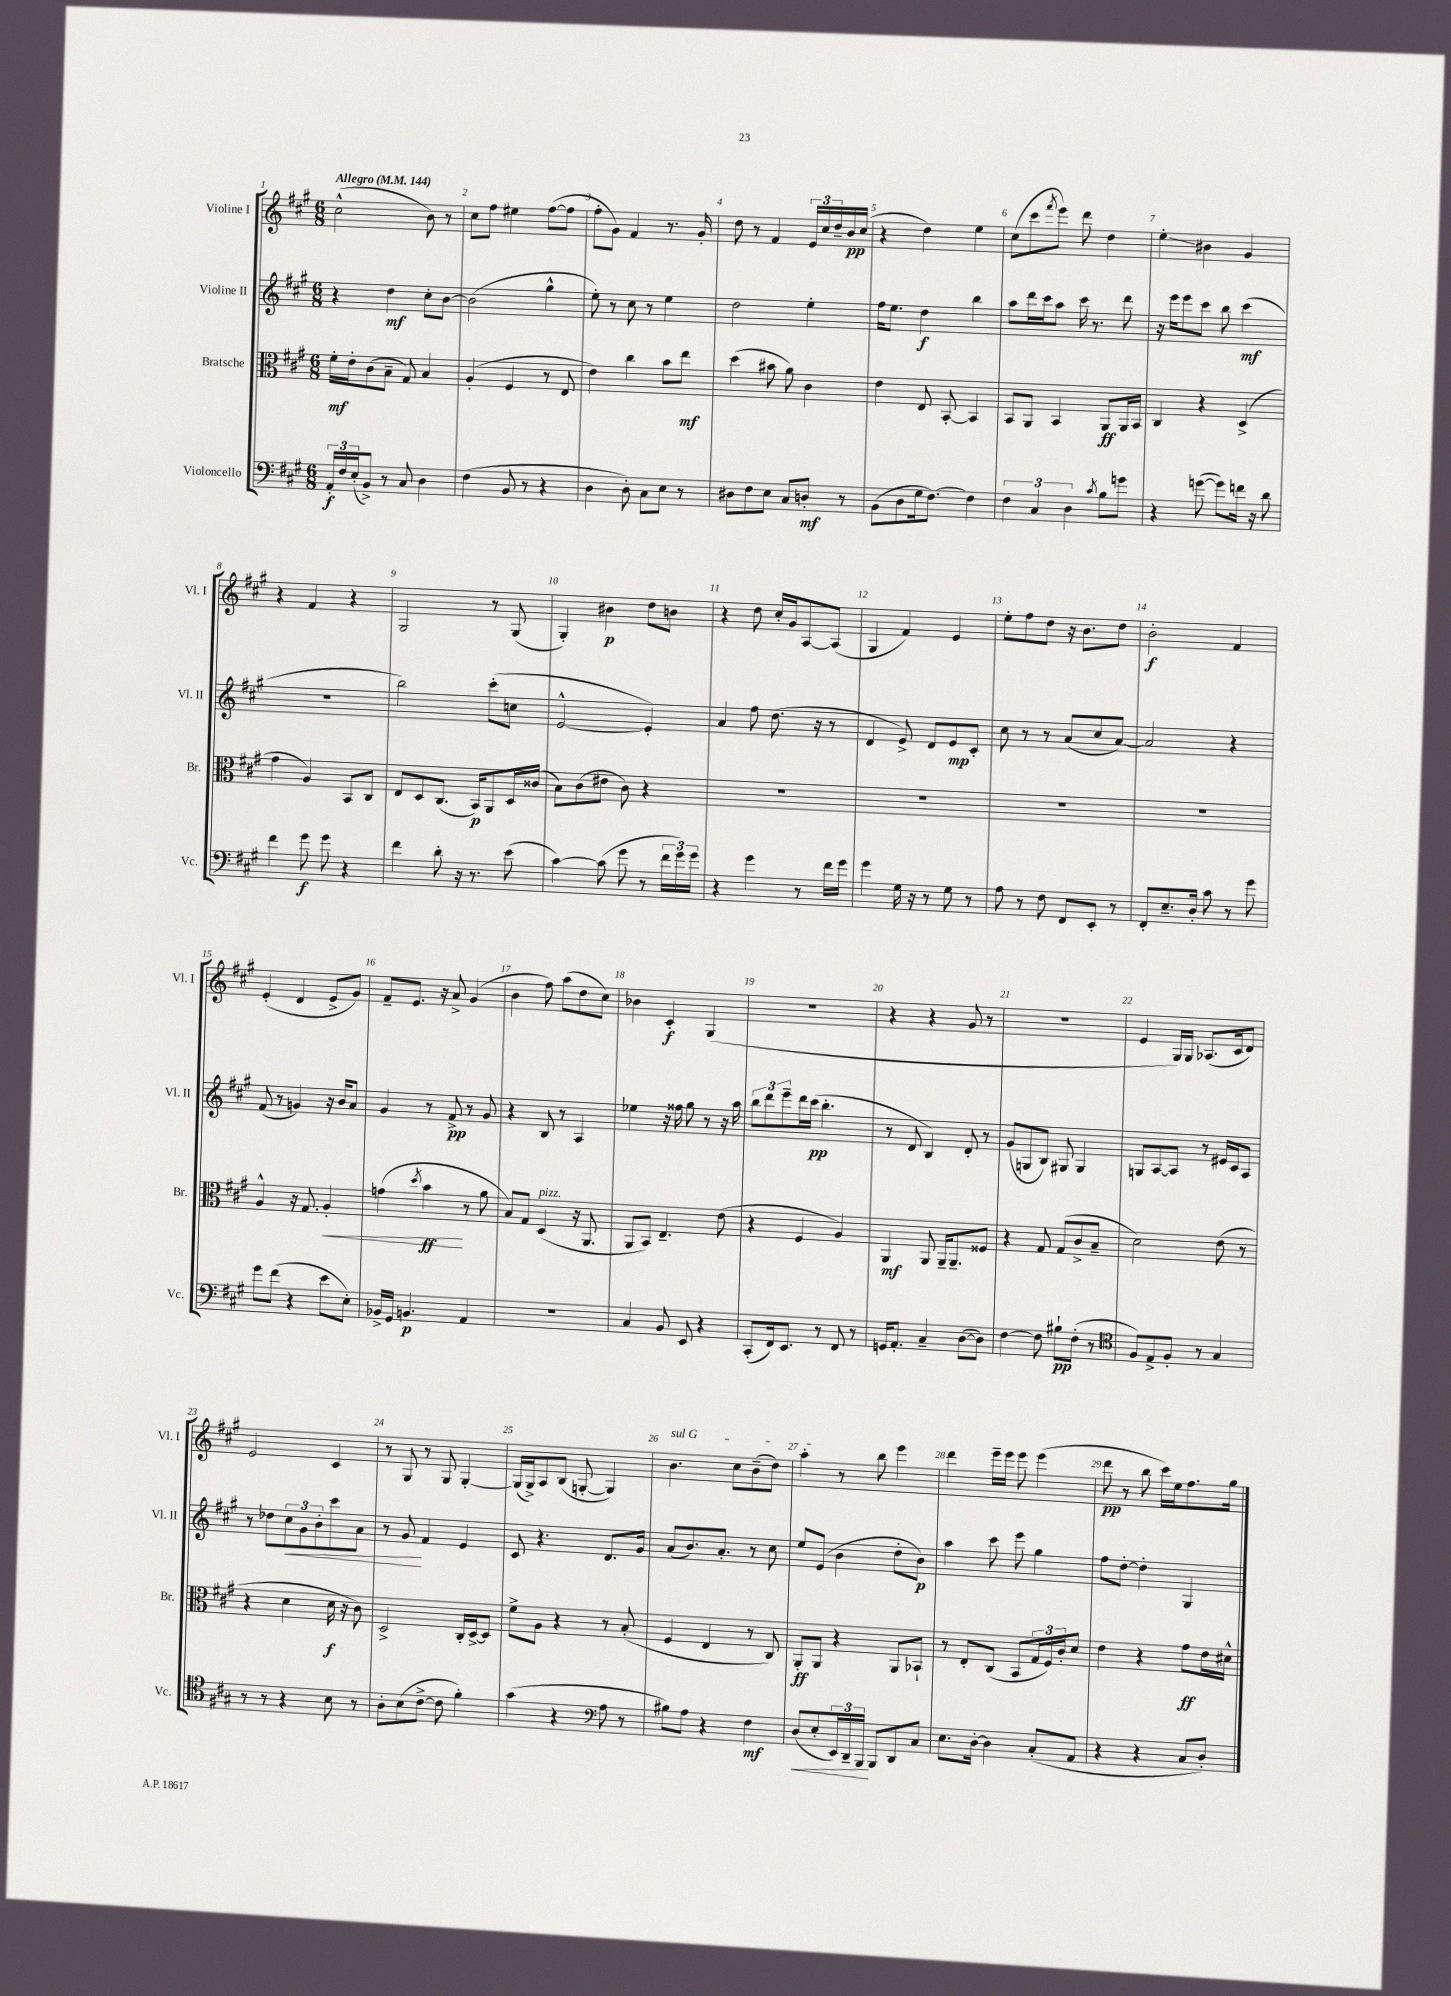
<<
\new StaffGroup <<
\new Staff = "s0" \with { instrumentName = "Violine I" shortInstrumentName = "Vl. I" } {
    \clef treble \key a \major \numericTimeSignature \time 6/8 \tempo "Allegro" 4 = 144
    cis''2-^( b'8) r8 |
    cis''8 fis''8 eis''4 fis''8~( fis''8 |
    fis''8-. gis'8) fis'4 r8. gis'16-. |
    d''8 r8 fis'4 \tuplet 3/2 { e'16 cis''16 d''16-- } b'16\pp cis''16( |
    r4 d''4) e''4 |
    cis''8( cis'''8 \acciaccatura { fis'''8 } e'''8) d'''8 d''4 |
    e''4-.\glissando bis'4 gis'4 |
    r4 fis'4 r4 |
    gis2 r8 gis8( |
    gis4-.) bis'4\p d''8 b'8 |
    r4 d''8 cis''16-. gis'16 a8~ a8( |
    gis4 fis'4) e'4 |
    e''8-. fis''8 d''8 r16 b'8. d''8 |
    b'2-.\f fis'4 |
    e'4-.( d'4 e'8-> gis'8) |
    fis'8-- e'8. r16 a'8-> gis'4( |
    b'4 fis''8) a''8( d''8 cis''8) |
    bes'4 cis'4-.\f gis4( |
    R2. |
    r4 r4 gis'8 r8 |
    R2. |
    e'4 gis16) gis16 aes8.( cis'16 d'8) |
    e'2 cis'4 |
    r8 gis8 r8 gis8 gis4~-. |
    gis16( gis16->) a8 b8( g8~-. g4) |
    \once \override TextSpanner.bound-details.left.text = \markup { \italic "sul G" } b'4.\startTextSpan cis''8 b'8--( d''8) |
    a''4-.\stopTextSpan r8 b''8 e'''4 |
    d'''4 e'''16-- e'''16 e'''8 e'''4( |
    d'''8\pp r8 b''8 cis'''16) e''16 fis''8. gis''16 \bar "|." |
}
\new Staff = "s1" \with { instrumentName = "Violine II" shortInstrumentName = "Vl. II" } {
    \clef treble \key a \major \numericTimeSignature \time 6/8
    r4 d''4\mf cis''8-. b'8~ |
    b'2( gis''4-^ |
    e''8-.) r8 cis''8 r8 e''4 |
    d''2 e''4-. |
    fis''16 e''8. d''4\f b''4 |
    a''8 d'''16 cis'''16 a''8 cis'''16 r8. d'''8 |
    r16 e'''16 e'''8 cis'''8 b''8 cis'''4\mf( |
    R2. |
    b''2) cis'''8-.( c''8 |
    e'2~-^ e'4-.) |
    a'4 fis''8 d''8.( r16 r8 |
    d'4 e'8->) d'8 e'8\mp cis'8-. |
    cis''8 r8 r8 a'8( cis''8 a'8~) |
    a'2 r4 |
    fis'8( r8 g'4) r16 b'16 a'8 |
    gis'4 r8 fis'8->\pp r8 gis'8 |
    r4 b8 r8 a4 |
    ees''4 r16 fisis''16 gis''8 r8 r16 a''16 |
    \tuplet 3/2 { b''8 d'''8 e'''8-- } d'''16 cis'''16\pp( b''4.-. |
    r8 d'8 b4) d'8-. r8 |
    gis'8( g8 b8) gis8 gis4 |
    g8 a8~ a8 r8 eis'16 cis'16 a8 |
    r8 des''8 \tuplet 3/2 { cis''8\< gis'8 b'8-. } cis'''8 a'8 |
    r8 gis'8\! fis'4 e'4 |
    cis'8 r4. d'8. gis'16 |
    a'8( b'8.) a'8.-. r8 cis''8 |
    e''8 e'8( b'4 d''8-. b'8\p) |
    a''4 cis'''8 e'''8 gis''4 |
    fis''8 d''8~-. d''4-. gis4 \bar "|." |
}
\new Staff = "s2" \with { instrumentName = "Bratsche" shortInstrumentName = "Br." } {
    \clef alto \key a \major \numericTimeSignature \time 6/8
    fis'16-.\mf e'16-. cis'8( b8-- gis8) b4 |
    a4-.( fis4 r8 e8 |
    e'4) cis''4 b'8 e''8\mf |
    d''4( bis'8 a'8) cis'4 |
    e'4 e8 b,8~-. b,4 |
    b,8 a,8 b,4 a,8\ff a,16 b,16 |
    cis4 r4 d4->( |
    gis'4 a4) b,8 cis8 |
    e8 d8 cis8.( b,16\p) a,8 d16 cisis'16( |
    b8) cis'8( eis'8 cis'8) r4 |
    R2. |
    R2. |
    R2. |
    R2. |
    a4-^ r16 gis8. a4-.\< |
    g'4( \acciaccatura { d''8 } b'4\ff\! r8 a'8 |
    b8) gis8 d4^\markup { \italic "pizz." }( r16 a,8. |
    a,8 b,8) e4.-- e'8( |
    r4 fis4 a4) |
    a,4\mf a,8 a,16-- a,8.-- fisis8 |
    r4 gis8 gis8( cis'8-> b8-- |
    d'2) e'8( r8 |
    r4 d'4 d'16\f r16 cis'8) |
    d2-> cis16-. d16~-> d8 |
    fis'8-> a8 r4 r8 b8-.( |
    fis4 e4 r8 cis8) |
    a,8-.\ff a,8 r4 a,8 bes,8-! |
    r8 e8-. cis8( b,8 \tuplet 3/2 { gis16 fis16) cis'16-. } d'8 |
    e'4 r4 gis'8\ff e'16 dis'16-^ \bar "|." |
}
\new Staff = "s3" \with { instrumentName = "Violoncello" shortInstrumentName = "Vc." } {
    \clef bass \key a \major \numericTimeSignature \time 6/8
    \tuplet 3/2 { a,16-.\f fis16 e16-.( } b,8->) r8 cis8 d4 |
    fis4( b,8 r8 r4 |
    d4 d8-.) cis8 e8 r8 |
    dis8 fis8 e8 cis8 d8-.\mf r8 |
    b,8( d8 gis16 fis8.~) fis4 |
    \tuplet 3/2 { fis4 cis4 d4 } \acciaccatura { cis'8 } b8 g'8 |
    r4 g'8~( g'8) f'16 r16 d'8 |
    fis'4 gis'8\f gis'8 r4 |
    fis'4 d'8-. r16 r8. e'8( |
    cis'4~) cis'8( gis'8 r8 \tuplet 3/2 { fis'16 gis'16) gis'16 } |
    r4 gis'4 r8 fis'16 gis'16 |
    gis'4 gis16 r16 r8 gis8 r8 |
    a8 r8 fis8 fis,8 e,8-. r8 |
    fis,8-. e8.-- d16-. cis'8 r8 gis'8 |
    gis'8 fis'8( r4 e'8 e8-.) |
    bes,16-> gis,16 b,4.\p a,4 |
    R2. |
    cis4 b,8 e,8 r4 |
    cis,8-.( fis,16) e,8. r8 fis,8 r8 |
    g,16 a,8.-. cis4-- d8~( d8) |
    fis4~ fis8 bis8-!\pp fis8-.( r8 |
    \clef tenor fis8) e8-> fis8-. r8 gis4 |
    r8 r8 r4 b8 r8 |
    a8-. b8( cis'8~-> cis'8 fis'4-.) |
    gis'4( r4 \clef bass a8 r8 |
    bis8) a8 r4 fis4\mf |
    d8\<( e8-. \tuplet 3/2 { e,16) d,16-- b,,16\! } b,,8 d,8 cis8 |
    e8. d16~-. d4 cis8-.( a,8 |
    r4 r4 cis8 d8-.) \bar "|." |
}
>>
>>
\layout { \context { \Score \override BarNumber.break-visibility = ##(#f #t #t) barNumberVisibility = #all-bar-numbers-visible } }
